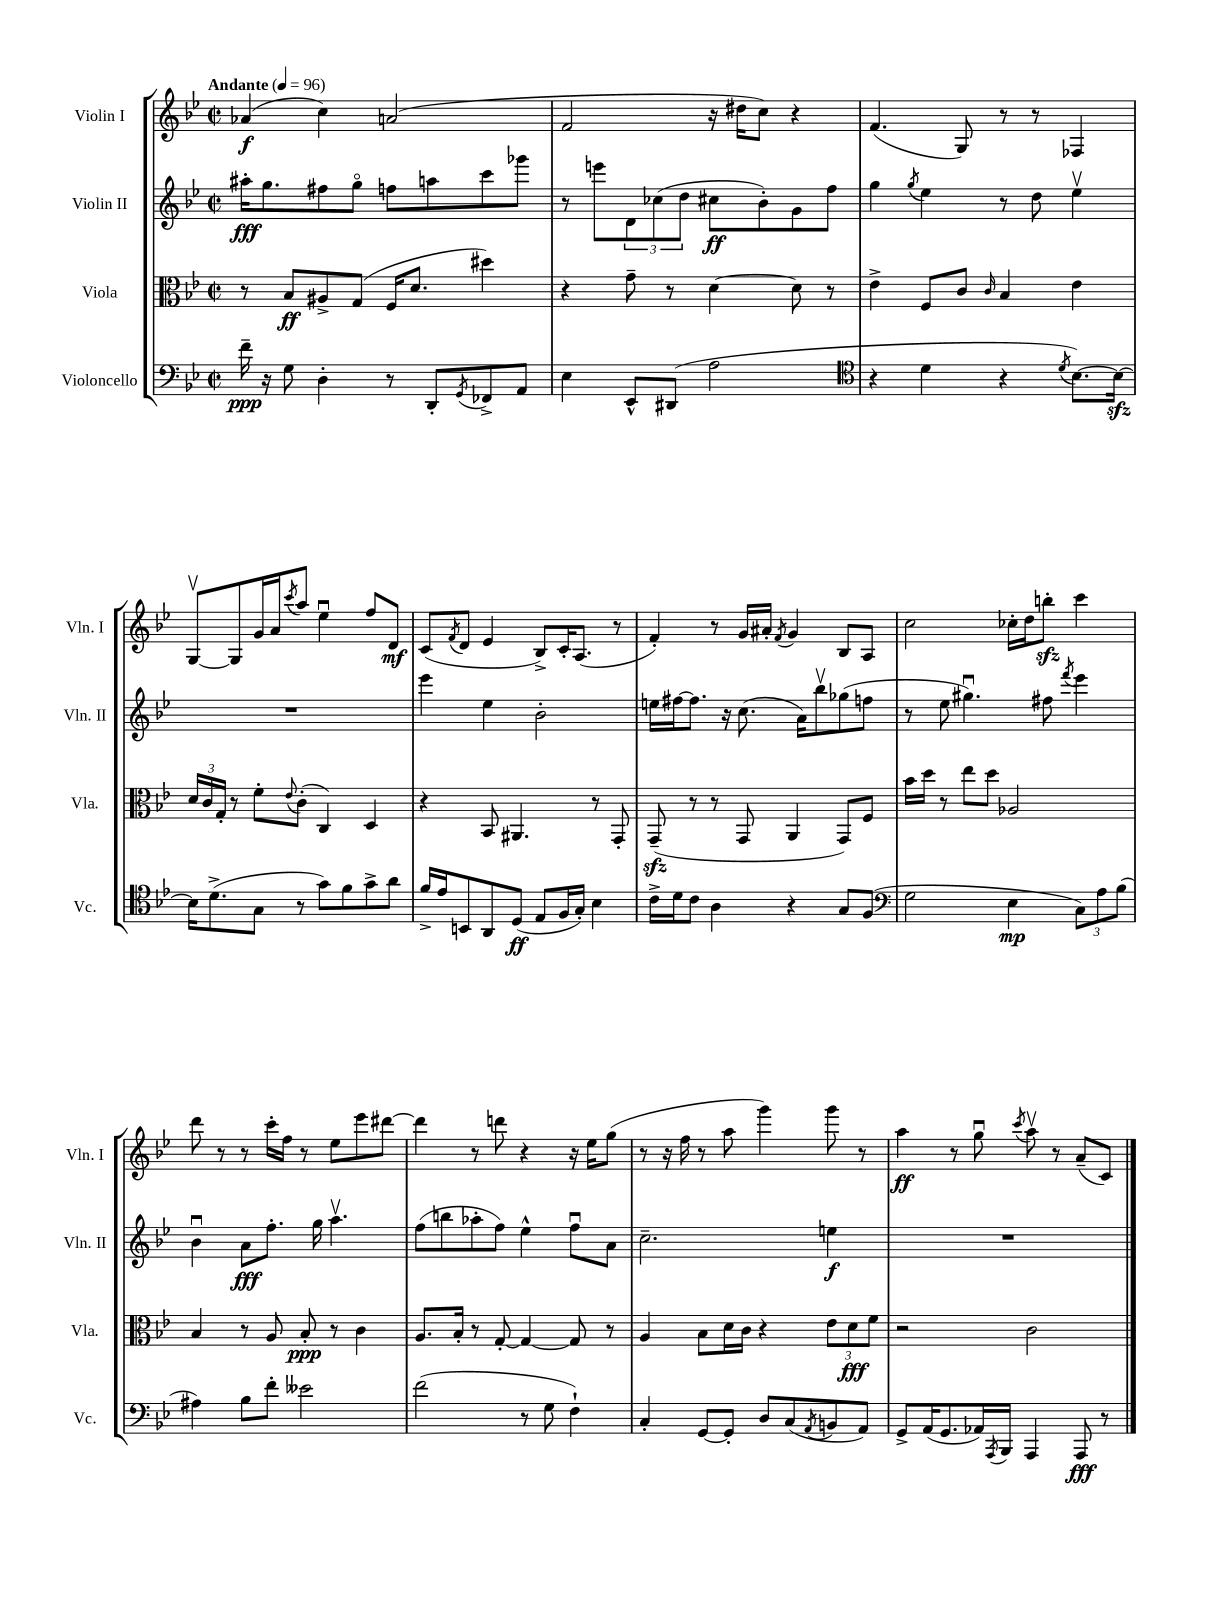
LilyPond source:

<<
\new StaffGroup <<
\new Staff = "s0" \with { instrumentName = "Violin I" shortInstrumentName = "Vln. I" } {
    \clef treble \key bes \major \defaultTimeSignature \time 2/2 \tempo "Andante" 4 = 96
    aes'4\f( c''4) a'2( |
    f'2 r16 dis''16 c''8) r4 |
    f'4.( g8) r8 r8 fes4 |
    g8~\upbow g8 g'16 a'16 \acciaccatura { c'''8 } a''8 ees''4\downbow f''8 d'8\mf |
    c'8( \acciaccatura { f'8 } d'8 ees'4 bes8->) c'16-. a8.( r8 |
    f'4-.) r8 g'16 ais'16-. \acciaccatura { f'8 } g'4 bes8 a8 |
    c''2 ces''16-. d''16 b''8-.\sfz c'''4 |
    d'''8 r8 r8 c'''16-. f''16 r8 ees''8 ees'''8 dis'''8~ |
    dis'''4 r8 d'''8 r4 r16 ees''16 g''8( |
    r8 r16 f''16 r8 a''8 g'''4) g'''8 r8 |
    a''4\ff r8 g''8\downbow \acciaccatura { c'''8 } a''8\upbow r8 a'8--( c'8) \bar "|." |
}
\new Staff = "s1" \with { instrumentName = "Violin II" shortInstrumentName = "Vln. II" } {
    \clef treble \key bes \major \defaultTimeSignature \time 2/2
    ais''16-.\fff g''8. fis''8 g''8\flageolet f''8 a''8 c'''8 ges'''8 |
    r8 e'''8 \tuplet 3/2 { d'8 ces''8( d''8 } cis''8\ff bes'8-.) g'8 f''8 |
    g''4 \acciaccatura { g''8 } ees''4 r8 d''8 ees''4\upbow |
    R1 |
    ees'''4 ees''4 bes'2-. |
    e''16 fis''16~ fis''8. r16 c''8.( a'16) bes''8\upbow ges''8( f''8 |
    r8 ees''8 gis''4.\downbow) fis''8 \acciaccatura { f'''8 } ees'''4 |
    bes'4\downbow a'8\fff f''8.-. g''16 a''4.\upbow |
    f''8( b''8 aes''8-. f''8) ees''4-^ f''8\downbow a'8 |
    c''2.-- e''4\f |
    R1 \bar "|." |
}
\new Staff = "s2" \with { instrumentName = "Viola" shortInstrumentName = "Vla." } {
    \clef alto \key bes \major \defaultTimeSignature \time 2/2
    r8 bes8\ff ais8-> g8( f16 d'8. dis''4) |
    r4 g'8-- r8 d'4~ d'8 r8 |
    ees'4-> f8 c'8 \grace { c'16 } bes4 ees'4 |
    \tuplet 3/2 { d'16 c'16 g16-. } r8 f'8-. \appoggiatura { ees'8 } c'8-.( c4) d4 |
    r4 bes,8 ais,4. r8 g,8-. |
    g,8--\sfz( r8 r8 g,8 a,4 g,8) f8 |
    bes'16 d''16 r8 ees''8 d''8 aes2 |
    bes4 r8 a8 bes8-.\ppp r8 c'4 |
    a8. bes16-. r8 g8~-. g4~ g8 r8 |
    a4 bes8 d'16 c'16 r4 \tuplet 3/2 { ees'8 d'8\fff f'8 } |
    r2 c'2 \bar "|." |
}
\new Staff = "s3" \with { instrumentName = "Violoncello" shortInstrumentName = "Vc." } {
    \clef bass \key bes \major \defaultTimeSignature \time 2/2
    f'16--\ppp r16 g8 d4-. r8 d,8-. \acciaccatura { g,8 } fes,8-> a,8 |
    ees4 ees,8-^ dis,8( a2 |
    \clef tenor r4 d'4 r4 \acciaccatura { d'8 } bes8.~) bes16~\sfz |
    bes16 d'8.->( g8 r8 g'8) f'8 g'8-> a'8 |
    f'16-> ees'16 b,8 a,8 d8\ff( ees8 f16 g16-.) bes4 |
    c'16-> d'16 c'8 a4 r4 g8 f8( |
    \clef bass g2 ees4\mp \tuplet 3/2 { c8) a8 bes8( } |
    ais4) bes8 f'8-. eeses'2 |
    f'2( r8 g8 f4-!) |
    c4-. g,8~ g,8-. d8 c8( \acciaccatura { a,8 } b,8 a,8) |
    g,8-> a,16( g,8. aes,16) \acciaccatura { a,,8 } bes,,16 a,,4 a,,8\fff r8 \bar "|." |
}
>>
>>
\layout { \context { \Score \remove "Bar_number_engraver" } }
